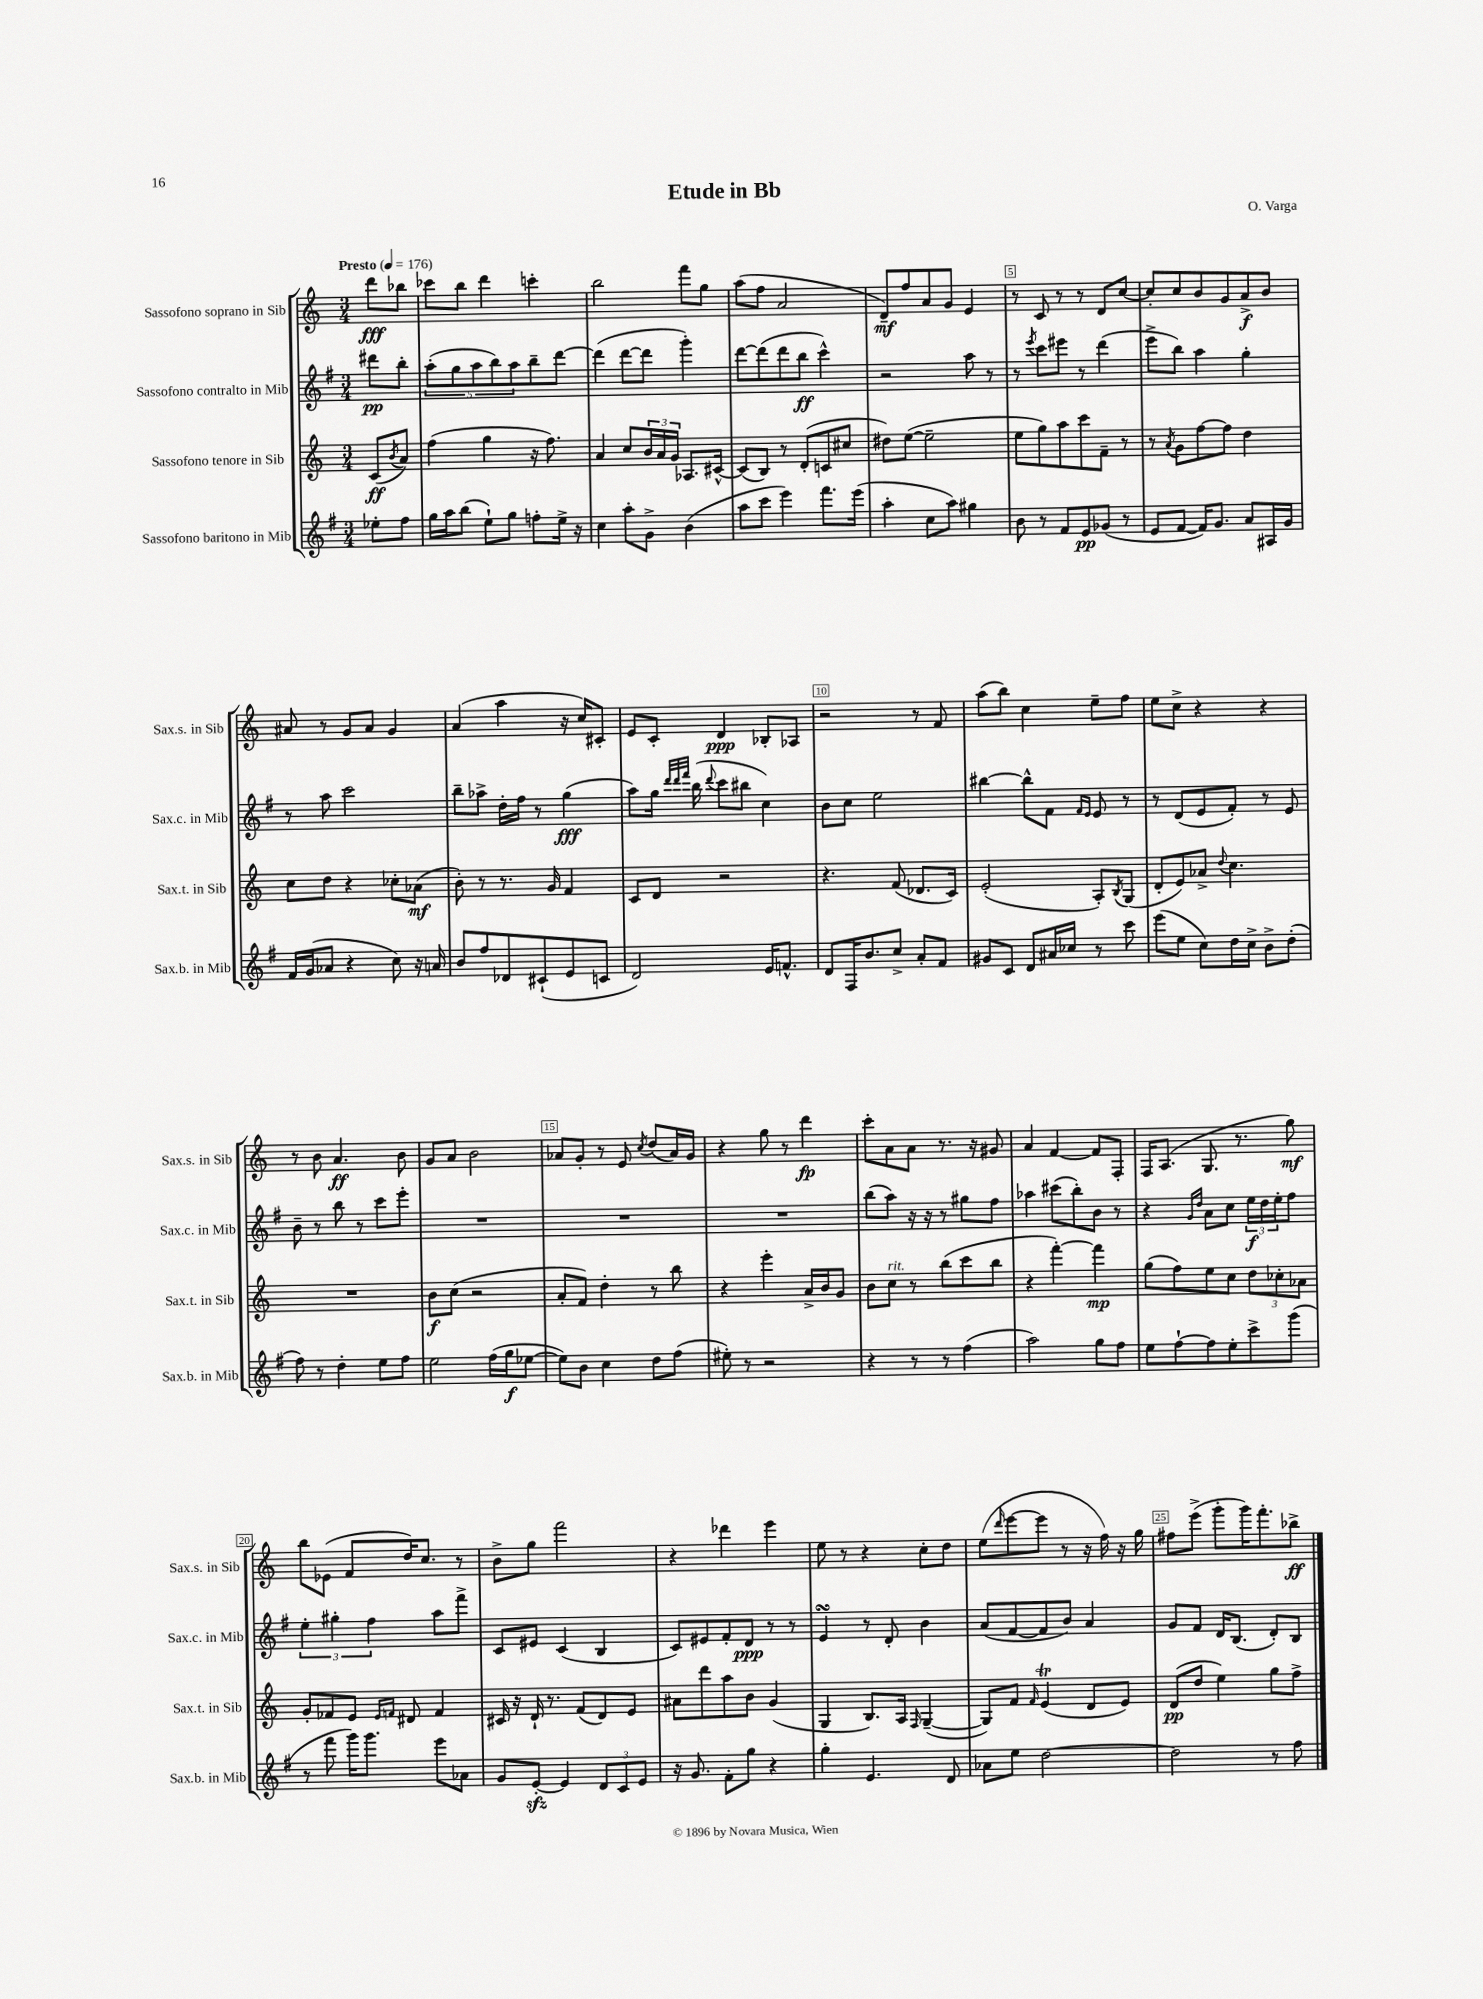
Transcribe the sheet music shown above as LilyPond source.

\header { title = "Etude in Bb" composer = "O. Varga" }
<<
\new StaffGroup <<
\new Staff = "s0" \with { instrumentName = "Sassofono soprano in Sib" shortInstrumentName = "Sax.s. in Sib" } {
    \clef treble \key c \major \numericTimeSignature \time 3/4 \partial 4 \tempo "Presto" 4 = 176
    d'''8\fff bes''8 |
    ces'''8 b''8 d'''4 c'''4-. |
    b''2 f'''8 g''8 |
    a''8( f''8 a'2 |
    d'8--\mf) f''8 a'8 g'8 e'4 |
    r8 c'8 r8 r8 d'8 c''8~ |
    c''8-. c''8 b'8 g'8 a'8->\f b'8 |
    ais'8 r8 g'8 ais'8 g'4 |
    a'4( a''4 r16 c''16) cis'8-. |
    e'8 c'8-. d'4\ppp bes8-. aes8 |
    r2 r8 f'8 |
    a''8( b''8) c''4 e''8-- f''8 |
    e''8 c''8-> r4 r4 |
    r8 b'8 a'4.\ff b'8 |
    g'8 a'8 b'2 |
    aes'8 g'8-. r8 e'8 \acciaccatura { c''8 } d''8( aes'16) g'16 |
    r4 g''8 r8 d'''4\fp |
    c'''8-. a'8 a'8 r8. r16 gis'8 |
    a'4 f'4~ f'8 f8-. |
    f16 a8.( g8. r8. g''8\mf) |
    b''8 ees'8( f'8 d''16) c''8. r8 |
    b'8-> g''8 f'''2 |
    r4 des'''4 e'''4 |
    e''8 r8 r4 c''8-. d''8 |
    e''8( \grace { d'''16 } e'''8~ e'''8 r8 r16 f''16) r16 g''16 |
    fis''8 e'''8->( g'''8-. g'''16) f'''8.-. bes''8->\ff \bar "|." |
}
\new Staff = "s1" \with { instrumentName = "Sassofono contralto in Mib" shortInstrumentName = "Sax.c. in Mib" } {
    \clef treble \key g \major \numericTimeSignature \time 3/4 \partial 4
    dis'''8\pp b''8-. |
    \tuplet 5/4 { a''8-.( g''8 a''8 b''8) a''8 } b''8-- d'''8~ |
    d'''4( d'''8~ d'''8 g'''4-.) |
    d'''8~ d'''8( d'''8 b''8\ff c'''4-^) |
    r2 a''8 r8 |
    r8 \acciaccatura { e'''8 } c'''8 eis'''8 r8 d'''4( |
    e'''8-> b''8) a''4 g''4-. |
    r8 a''8 c'''2 |
    b''8-- aes''8-> d''16-. fis''16 r8 g''4\fff( |
    a''8) g''16 \grace { d'''32 d'''32 fis'''32 } b''16( \appoggiatura { d'''8 } c'''8 bis''8 c''4) |
    b'8 c''8 e''2 |
    bis''4~ bis''8-^ fis'8 \grace { fis'16 e'16 } e'8 r8 |
    r8 d'8( e'8 fis'8-.) r8 e'8 |
    b'8-- r8 b''8 r8 c'''8 e'''8-. |
    R2. |
    R2. |
    R2. |
    b''8( a''8) r16 r16 r8 gis''8 fis''8 |
    aes''4 cis'''8( b''8-.) b'8 r8 |
    r4 \grace { g'16 d''16 } a'8 c''8 \tuplet 3/2 { e''16\f d''16 e''16-. } fis''8 |
    \tuplet 3/2 { e''4-. gis''4-. fis''4 } a''8 fis'''8-> |
    c'8 eis'8 c'4( b4 |
    c'8) eis'8 fis'8-. d'8\ppp r8 r8 |
    e'4\turn r8 d'8-. b'4 |
    a'8( fis'8~ fis'8 b'8) a'4 |
    g'8 fis'8 d'16 b8.( d'8-.) b8 \bar "|." |
}
\new Staff = "s2" \with { instrumentName = "Sassofono tenore in Sib" shortInstrumentName = "Sax.t. in Sib" } {
    \clef treble \key c \major \numericTimeSignature \time 3/4 \partial 4
    c'8\ff( \acciaccatura { b'8 } a'8) |
    f''4( g''4 r16 f''8.) |
    a'4 c''8 \tuplet 3/2 { b'16 a'16 g'16 } aes8. cis'16~-^ |
    cis'8( b8) r8 d'8-.( c'8 cis''8 |
    dis''8) e''8~( e''2-- |
    e''8 g''8) a''8 c'''8 f'8-- r8 |
    r8 \acciaccatura { a'8 } g'8 f''8~ f''8 d''4 |
    c''8 d''8 r4 ces''8-. aes'8\mf( |
    b'8-.) r8 r8. g'16 f'4 |
    c'8 d'8 r2 |
    r4. f'8( des'8. c'16) |
    e'2-.( a8-.) \acciaccatura { b8 } g8( |
    d'8-. e'8) aes'8-> \appoggiatura { d''8 } c''4. |
    R2. |
    b'8\f c''8( r2 |
    a'8-. f'8) d''4-. r8 b''8 |
    r4 e'''4-. a'16-> b'16 g'8 |
    b'8 c''8^\markup { \italic "rit." } r8 b''8( c'''8 b''8 |
    r4 f'''4~-.) f'''4\mp |
    g''8( f''8) e''8 c''8 \tuplet 3/2 { d''8 ces''8-. aes'8 } |
    g'8-. fes'8 e'8 \grace { e'16 f'16 } dis'8 f'4 |
    cis'16 r16 d'16-! r8. f'8( d'8) e'8 |
    ais'8 d'''8 a''8 b'8 g'4( |
    g4 b8.) a16 \grace { f16 } g4~--( |
    g8) f'8 \grace { f'16 } e'4\trill( d'8 e'8) |
    d'8\pp( d''8 e''4) g''8 f''8-> \bar "|." |
}
\new Staff = "s3" \with { instrumentName = "Sassofono baritono in Mib" shortInstrumentName = "Sax.b. in Mib" } {
    \clef treble \key g \major \numericTimeSignature \time 3/4 \partial 4
    ees''8-. fis''8 |
    g''16 a''16 b''8( e''8-!) g''8 f''8-. e''16-> r16 |
    c''4 a''8-. g'8-> b'4( |
    a''8 c'''8 e'''4) fis'''8. e'''16( |
    a''4-. c''8 a''8) gis''4 |
    b'8 r8 fis'8 e'8\pp ges'8( r8 |
    e'8 fis'8~ fis'16) g'8. a'8 ais16 g'16 |
    fis'16 g'16( aes'8 r4 c''8) r16 a'16 |
    b'8 fis''8 des'8 cis'8-!( e'8 c'8 |
    d'2) e'16 f'8.-^ |
    d'8 fis16 b'8. c''8-> a'8-. fis'8 |
    gis'8 c'8 d'8 ais'16 ces''16 r8 c'''8 |
    e'''8( e''8 c''8) d''16 c''16-> b'8-> d''8-.( |
    fis''8) r8 d''4-. e''8 fis''8 |
    e''2 fis''16( g''16\f ees''8~ |
    ees''8) b'8 c''4 d''8 fis''8( |
    eis''8-.) r8 r2 |
    r4 r8 r8 fis''4( |
    a''2) g''8 fis''8 |
    e''8 fis''8~-! fis''8 e''8-. c'''8-> g'''8( |
    r8 fis'''8 g'''16) g'''8. e'''8 aes'8 |
    g'8 e'8~-.\sfz e'4 \tuplet 3/2 { d'8 c'8 e'8 } |
    r16 g'8. fis'8-. g''8 r4 |
    g''4-. e'4. d'8 |
    aes'8 e''8 d''2~ |
    d''2 r8 fis''8 \bar "|." |
}
>>
>>
\layout { \context { \Score \override BarNumber.break-visibility = ##(#f #t #t) barNumberVisibility = #(every-nth-bar-number-visible 5) \override BarNumber.stencil = #(make-stencil-boxer 0.1 0.3 ly:text-interface::print) } }
